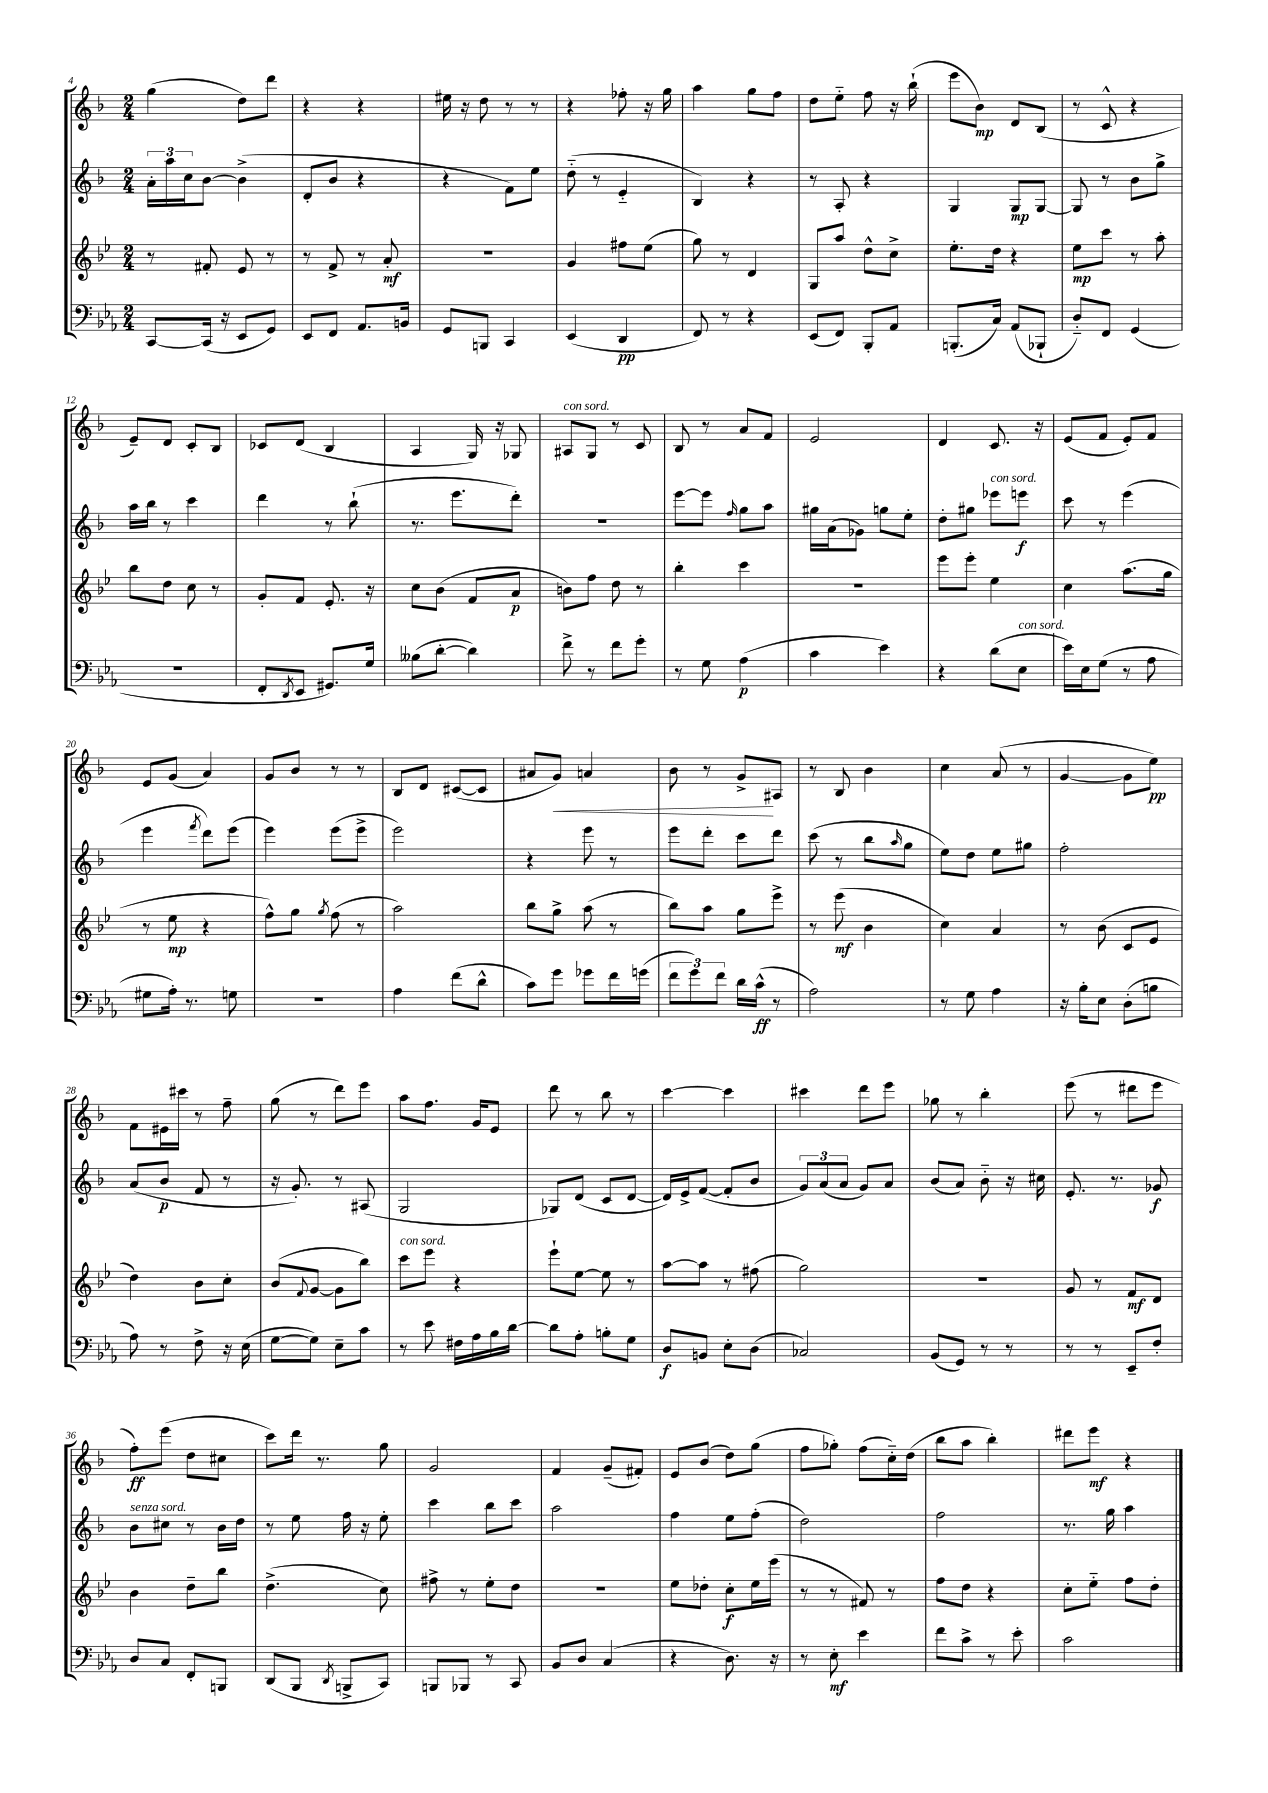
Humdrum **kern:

**kern	**kern	**kern	**kern
*staff4	*staff3	*staff2	*staff1
*clefF4	*clefG2	*clefG2	*clefG2
*k[b-e-a-]	*k[b-e-]	*k[b-]	*k[b-]
*M2/4	*M2/4	*M2/4	*M2/4
[8CC	8r	24a'	(4gg
.	.	24aa	.
.	.	24cc	.
(16CC]	8f#'	[8b-	.
16r	.	.	.
8EE-	8e-	(4b-^]	8dd)
8GG)	8r	.	8ddd
=	=	=	=
8EE-	8r	8d'	4r
8FF	8f^	8b-	.
8.AA-	8r	4r	4r
.	8a'	.	.
16BB	.	.	.
=	=	=	=
8GG	2r	4r	16ee#
.	.	.	16r
8BBB	.	.	8dd
4CC	.	8f)	8r
.	.	8ee	8r
=	=	=	=
(4EE-	4g	(8dd'~	4r
.	.	8r	.
4DD	8ff#	4e'~	8ff-'
.	(8ee-	.	16r
.	.	.	16gg
=	=	=	=
8FF)	8gg)	4B-)	4aa
8r	8r	.	.
4r	4d	4r	8gg
.	.	.	8ff
=	=	=	=
(8EE-	8G	8r	8dd
8FF)	8aa	8A'	8ee'~
8BBB-'	8dd^^	4r	8ff
8AA-	8cc^	.	16r
.	.	.	(16bb-`
=	=	=	=
(8.BBB'	8.ee-'	4G	8eee
.	.	.	8b-)
16C)	16dd	.	.
(8AA-	4r	8G	8d
8BBB-`	.	[8G	(8B-
=	=	=	=
8D'~)	8ee-	8G]	8r
8FF	8ccc	8r	8c^^
(4GG	8r	8b-	4r
.	8aa'	8gg^	.
=	=	=	=
2r	8bb-	16aa	8e~)
.	.	16bb-	.
.	8dd	8r	8d
.	8cc	4ccc	8c'
.	8r	.	8B-
=	=	=	=
8FF'	8g'	4ddd	8c-
8qDD	.	.	.
8EE-	8f	.	(8d
8.GG#)	8.e-'	8r	4B-
.	.	(8bb-`	.
16G	16r	.	.
=	=	=	=
(8B--	8cc	8.r	4A
[8d'	(8b-	.	.
.	.	8.eee	.
4d])	8f	.	16G)
.	.	.	16r
.	8a	8ddd')	8G-
=	=	=	=
8f^	8b)	2r	8A#
8r	8ff	.	8G
8f	8dd	.	8r
8g'	8r	.	8c
=	=	=	=
8r	4bb-'	[8eee	8B-
8G	.	8eee]	8r
.	.	16qqff	.
(4A-	4ccc	8gg	8a
.	.	8aa	8f
=	=	=	=
4c	2r	16gg#	2e
.	.	(16a	.
.	.	8g-)	.
4e-)	.	8gg	.
.	.	8ee'	.
=	=	=	=
4r	8eee-	8dd'	4d
.	8eee-'	8gg#	.
(8d	4ee-	8eee-	8.c
8E-	.	8eee	.
.	.	.	16r
=	=	=	=
16e-)	4cc	8ccc	(8e
16E-	.	.	.
(8G	.	8r	8f
8r	(8.aa	(4eee	8e')
8A-	.	.	8f
.	16gg	.	.
=	=	=	=
8G#	8r	4eee	8e
16A-')	8ee-	.	(8g
8.r	.	.	.
.	.	8qfff	.
.	4r	8ddd)	4a)
8G	.	(8eee	.
=	=	=	=
2r	8ff^^)	4eee)	8g
.	8gg	.	8b-
.	8qgg	.	.
.	(8ff	(8eee	8r
.	8r	8eee^	8r
=	=	=	=
4A-	2aa)	2eee)	8B-
.	.	.	8d
(8f	.	.	([8c#
8d^^	.	.	8c#]
=	=	=	=
8c)	8bb-	4r	8a#
8g	8gg^	.	8g)
8g-	(8aa	8eee	4a
16f	8r	8r	.
(16g	.	.	.
=	=	=	=
12f	8bb-)	8eee	8b-
12g)	.	.	.
.	8aa	8ddd'	8r
12f	.	.	.
16d	8gg	8ccc	8g^
(16c^^	.	.	.
8r	8eee-^	8ddd	8A#
=	=	=	=
2A-)	8r	(8ccc	8r
.	(8eee-	8r	8B-
.	4b-	8bb-	4b-
.	.	16qqaa	.
.	.	8gg	.
=	=	=	=
8r	4cc)	8ee)	4cc
8G	.	8dd	.
4A-	4a	8ee	(8a
.	.	8gg#	8r
=	=	=	=
16r	8r	2ff'	[4g
16B-'	.	.	.
8E-	(8b-	.	.
(8D'	8c	.	8g]
8B	8e-	.	8ee)
=	=	=	=
8A-)	4dd)	(8a	8f
8r	.	8b-	16e#
.	.	.	16ccc#
8F^	8b-	8f	8r
16r	8cc'	8r	8ff~
(16E-	.	.	.
=	=	=	=
[8G	(8b-	16r	(8gg
.	.	8.g')	.
.	8qqf	.	.
8G])	[8g	.	8r
8E-~	8g]	8r	8ddd)
8c	8bb-)	(8A#	8eee
=	=	=	=
8r	8ccc	2G	8aa
8e-	8eee-	.	8.ff
16F#	4r	.	.
16A-	.	.	16g
16B-	.	.	8e
[16d	.	.	.
=	=	=	=
8d]	8eee-`	8G-)	8ddd
8A-'	[8ee-	(8d	8r
8B'	8ee-]	8c	8bb-
8G	8r	[8d	8r
=	=	=	=
8D	[8aa	16d])	[4ccc
.	.	16e^	.
8BB	8aa]	([8f	.
8E-'	8r	8f']	4ccc]
(8D	(8ff#	8b-	.
=	=	=	=
2C-)	2gg)	12g)	4ccc#
.	.	(12a	.
.	.	12a	.
.	.	8g)	8ddd
.	.	8a	8eee
=	=	=	=
(8BB-	2r	(8b-	8gg-
8GG)	.	8a)	8r
8r	.	8b-'~	4bb-'
8r	.	16r	.
.	.	16cc#	.
=	=	=	=
8r	8g	8.e'	(8eee
8r	8r	.	8r
.	.	8.r	.
8EE-~	8f	.	8ddd#
8F'	8d	8g-	8eee
=	=	=	=
8D	4b-	8b-	8ff')
8C	.	8cc#	(8eee
8FF'	8dd~	8r	8dd
8BBB	8bb-	16b-	8cc#
.	.	16dd	.
=	=	=	=
(8DD	(4.dd^	8r	8ccc)
8BBB-	.	8ee	16ddd
.	.	.	8.r
8qDD	.	.	.
8BBB^	.	16ff	.
.	.	16r	.
8CC)	8cc)	8ee'	8gg
=	=	=	=
8BBB	8ff#^	4ccc	2g
8BBB-	8r	.	.
8r	8ee-'	8bb-	.
8CC	8dd	8ccc	.
=	=	=	=
8BB-	2r	2aa	4f
8D	.	.	.
(4C	.	.	(8g~
.	.	.	8f#')
=	=	=	=
4r	8ee-	4ff	8e
.	8dd-'	.	(8b-
8.D)	8cc'	8ee	8dd)
.	16ee-	(8ff'	(8gg
16r	(16eee-	.	.
=	=	=	=
8r	8r	2dd)	8ff
8E-'	8r	.	8gg-')
4e-	8f#)	.	(8ff
.	8r	.	16cc'~)
.	.	.	(16dd
=	=	=	=
8f	8ff	2ff	8bb-
8c^	8dd	.	8aa
8r	4r	.	4bb-')
8e-'	.	.	.
=	=	=	=
2c	8cc'	8.r	8ddd#
.	8ee-'~	.	8eee
.	.	16gg	.
.	8ff	4aa	4r
.	8dd'	.	.
==	==	==	==
*-	*-	*-	*-
